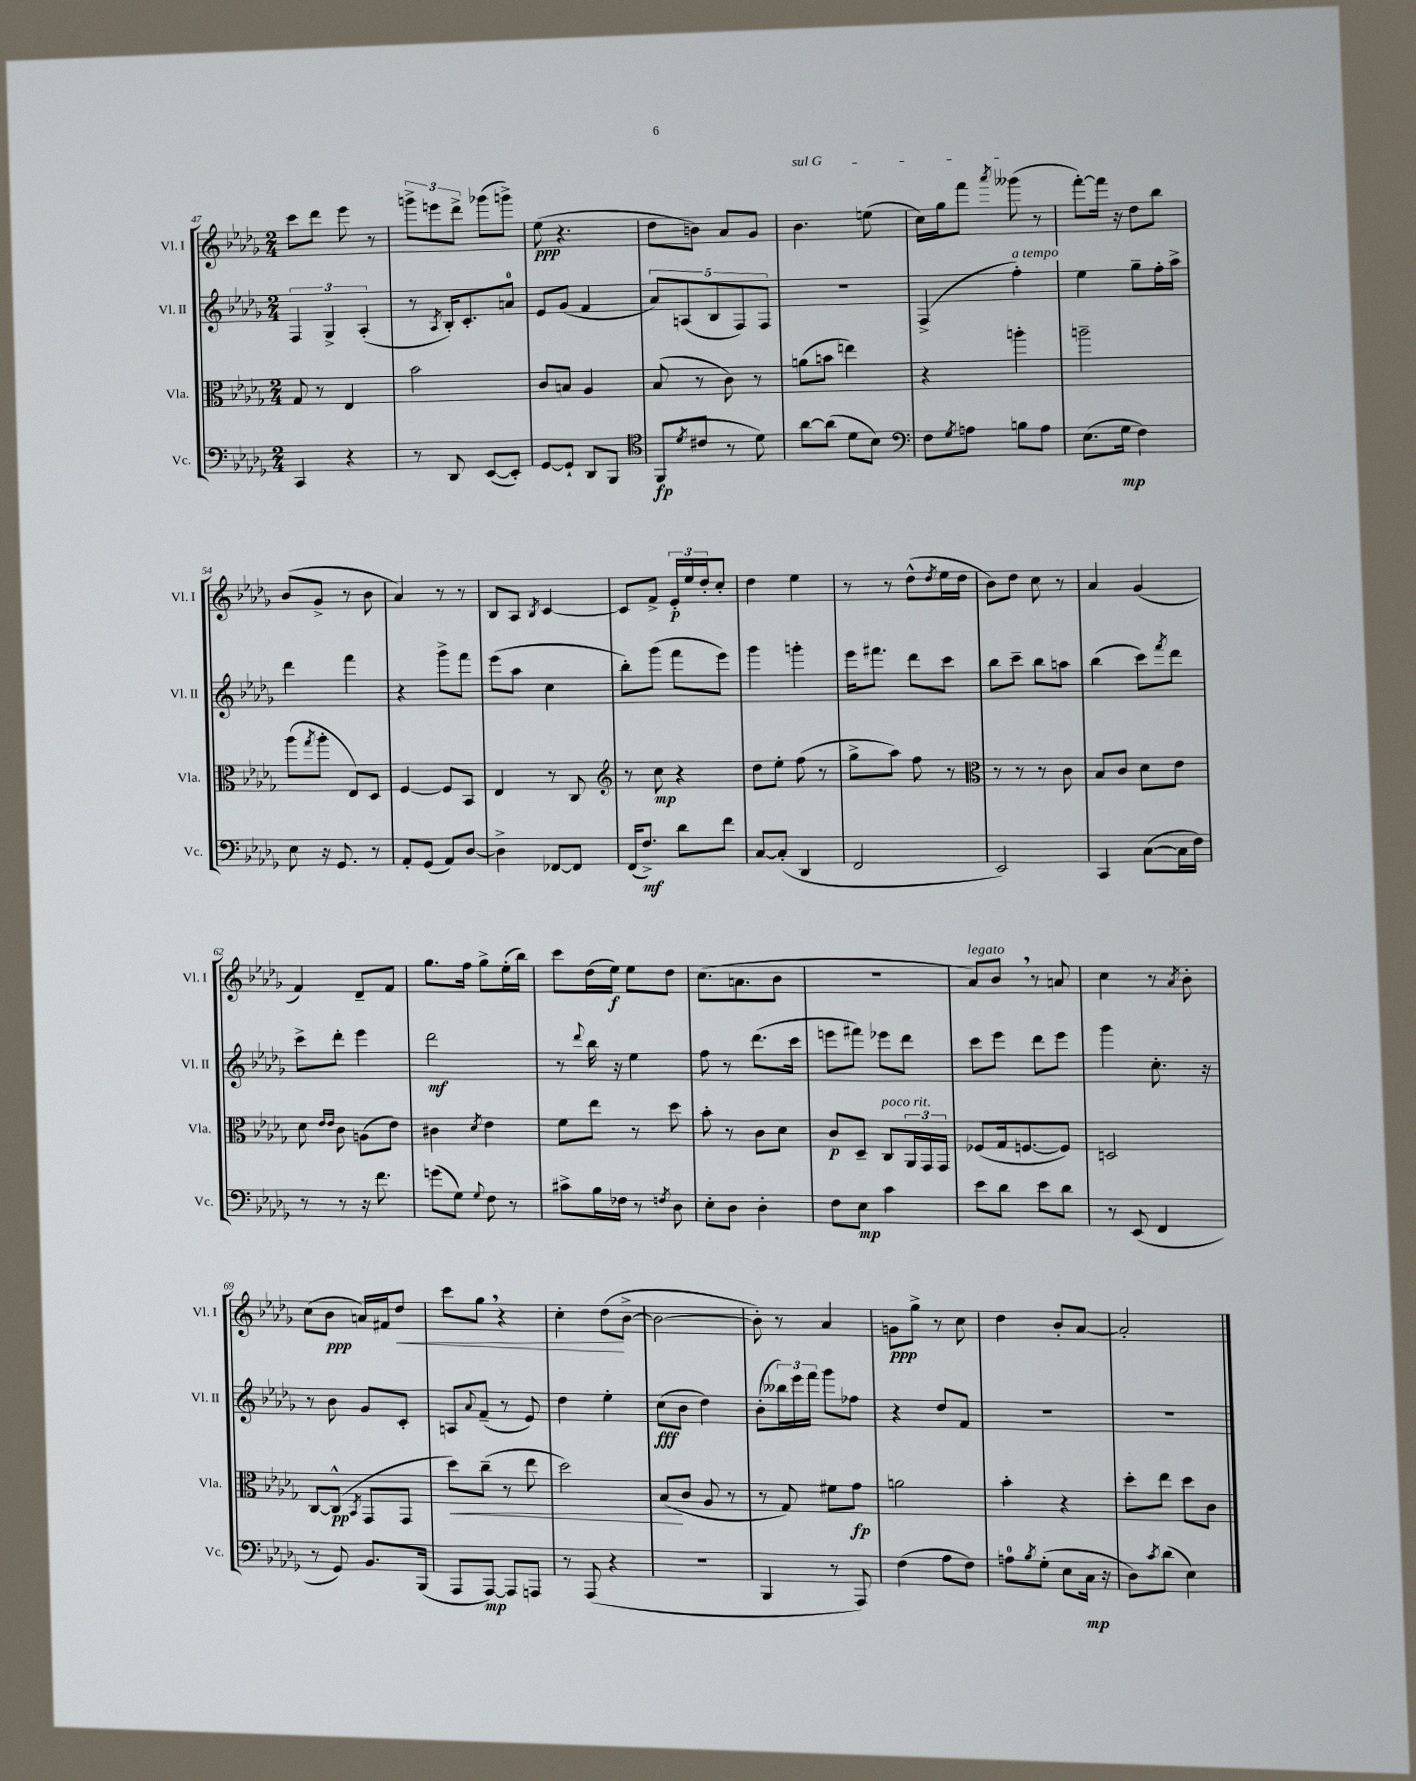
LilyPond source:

<<
\new StaffGroup <<
\new Staff = "s0" \with { instrumentName = "Vl. I" shortInstrumentName = "Vl. I" } {
    \clef treble \key des \major \numericTimeSignature \time 2/4
    c'''8 des'''8 ees'''8 r8 |
    \tuplet 3/2 { g'''8-> e'''8 des'''8-> } ges'''8( g'''8->) |
    ees''8\ppp( r4. |
    des''8 b'8) aes'8 ges'8 |
    \once \override TextSpanner.bound-details.left.text = \markup { \italic "sul G" } bes'4.\startTextSpan e''8( |
    c''16) ges''16 f'''8 \acciaccatura { aes'''8 } geses'''8\stopTextSpan( r8 |
    f'''8~-.) f'''16 r16 des''8 bes''8 |
    bes'8( ges'8-> r8 bes'8 |
    aes'4) r8 r8 |
    bes8 aes8 \acciaccatura { bes8 } c'4~ |
    c'8 f'8-> \tuplet 3/2 { ees'16-.\p ees''16 des''16-. } c''8-. |
    des''4 ees''4 |
    r8 r8 des''8-^( \acciaccatura { des''8 } ees''16 des''16 |
    bes'8) des''8 c''8 r8 |
    aes'4 ges'4( |
    f'4) des'8-- f'8 |
    ges''8. f''16 ges''8-> ees''16-.( bes''16) |
    c'''8 des''16( ees''16\f) ees''8 des''8 |
    c''8.( a'8. bes'8 |
    r2 |
    aes'8^\markup { \italic "legato" }) bes'8 \breathe r8 a'8 |
    c''4 r8 \acciaccatura { aes'8 } bes'8-. |
    c''8( bes'8\ppp a'16) fis'16 des''8\< |
    c'''8 ges''8 \breathe r4 |
    c''4-. des''8\!( bes'8~-> |
    bes'2~ |
    bes'8-.) r8 aes'4 |
    g'8\ppp ges''8-> r8 c''8 |
    des''4 bes'8-. aes'8~ |
    aes'2-. \bar "|." |
}
\new Staff = "s1" \with { instrumentName = "Vl. II" shortInstrumentName = "Vl. II" } {
    \clef treble \key des \major \numericTimeSignature \time 2/4
    \tuplet 3/2 { f4 ges4-> aes4-.( } |
    r8 \acciaccatura { aes8 } bes16-.) c'8.-. a'8-0 |
    ees'8 ges'8( f'4 |
    \tuplet 5/4 { aes'8) a8( bes8 f8) f8 } |
    R2 |
    f4->( f''4-.^\markup { \italic "a tempo" }) |
    ees''4 ges''8-- f''16-. aes''16-> |
    des'''4 f'''4 |
    r4 ges'''8-> f'''8 |
    ees'''8( aes''8 c''4 |
    bes''8-.) ges'''8( f'''8 ees'''8) |
    ges'''4 g'''4-. |
    ees'''16 fis'''8. des'''8 c'''8 |
    bes''8 c'''8-- bes''8 a''8 |
    bes''4( c'''8) \acciaccatura { f'''8 } des'''8 |
    c'''8-> des'''8-. ees'''4 |
    des'''2\mf |
    r8 \appoggiatura { des'''8 } bes''16 r16 ees''4 |
    f''8 r8 des'''8.( c'''16 |
    e'''8 fis'''8) ees'''8 des'''8 |
    c'''8 ees'''8 des'''8 ees'''8 |
    ges'''4 c''8.-. r16 |
    r8 bes'8 ges'8 c'8-. |
    a8 \appoggiatura { aes'8 } f'8--( r8 ees'8) |
    des''4 ees''4-. |
    c''8\fff( bes'8 des''4) |
    bes'8-.( \tuplet 3/2 { beses''16) ees'''16 f'''16 } ges'''8 fes''8 |
    r4 des''8 f'8 |
    R2 |
    R2 \bar "|." |
}
\new Staff = "s2" \with { instrumentName = "Vla." shortInstrumentName = "Vla." } {
    \clef alto \key des \major \numericTimeSignature \time 2/4
    ges8 r8 ees4 |
    bes'2 |
    c'8 b8 aes4 |
    bes8( r8 c'8) r8 |
    a'8( b'8 e''4) |
    r4 a''4-. |
    a''2-- |
    aes''8( \acciaccatura { ges''8 } aes''8-. ees8) des8 |
    f4~ f8 bes,8 |
    ees4 r8 c8 |
    \clef treble r8 c''8\mp r4 |
    des''8 ees''8-. f''8( r8 |
    ges''8-> aes''8) f''8 r8 |
    \clef alto r8 r8 r8 c'8 |
    bes8 c'8 des'8 ees'8 |
    des'8 \grace { ees'16 ees'16 } c'8 a8( ees'8) |
    cis'4 \acciaccatura { des'8 } ees'4 |
    f'8 ees''8 r8 des''8 |
    bes'8-. r8 c'8 des'8 |
    c'8\p des8-- c8^\markup { \italic "poco rit." } \tuplet 3/2 { aes,16 ges,16 ges,16 } |
    fes8( ges16 f8.~ f8) |
    d2 |
    c8~ c8-^\pp( \acciaccatura { bes,8 } ges,8 ges,8 |
    des''8\<) c''8--( r8 ees''8 |
    des''2) |
    bes8\!( c'8 aes8 r8 |
    r8 ges8) fis'8 ges'8\fp |
    a'2 |
    bes'4-. r4 |
    des''8-. ees''8 des''8 c'8 \bar "|." |
}
\new Staff = "s3" \with { instrumentName = "Vc." shortInstrumentName = "Vc." } {
    \clef bass \key des \major \numericTimeSignature \time 2/4
    c,4 r4 |
    r8 des,8 ees,8~( ees,8-.) |
    ges,8~ ges,8-! des,8 bes,,8 |
    \clef tenor f,8\fp( \acciaccatura { des'8 } cis'8 r8 des'8) |
    aes'8~ aes'8( des'8 bes8) |
    \clef bass f8 \acciaccatura { ges8 } a8 b8 a8 |
    ees8.( ges16\mp f4) |
    ees8 r16 ges,8. r8 |
    aes,8-. ges,8( aes,8) des8~ |
    des4-> fes,8~ fes,8 |
    f,16( f8.->\mf) des'8 f'8 |
    c8~ c8-.( des,4 |
    f,2 |
    ees,2) |
    c,4 c8~( c16 f16) |
    r8 r8 r16 f'8. |
    g'8( ges8) \appoggiatura { ges8 } f8 r8 |
    cis'8-> bes16 fes16 r8 \acciaccatura { f8 } des8 |
    ees8-. des8 des4-. |
    f8 ees8\mp c'4 |
    ees'8 des'8 ees'8 des'8 |
    r8 ees,8( f,4 |
    r8 ges,8) bes,8. bes,,16( |
    aes,,8 aes,,8~\mp) aes,,8 a,,8 |
    r8 aes,,8( r4 |
    r2 |
    bes,,4 r8 aes,,8) |
    f4( aes8 f8) |
    a8-0 \acciaccatura { bes8 } ges8-.( ees8 c16\mp r16 |
    des8) \acciaccatura { c'8 } des'8( ees4) \bar "|." |
}
>>
>>
\layout { \context { \Score currentBarNumber = #47 } }
